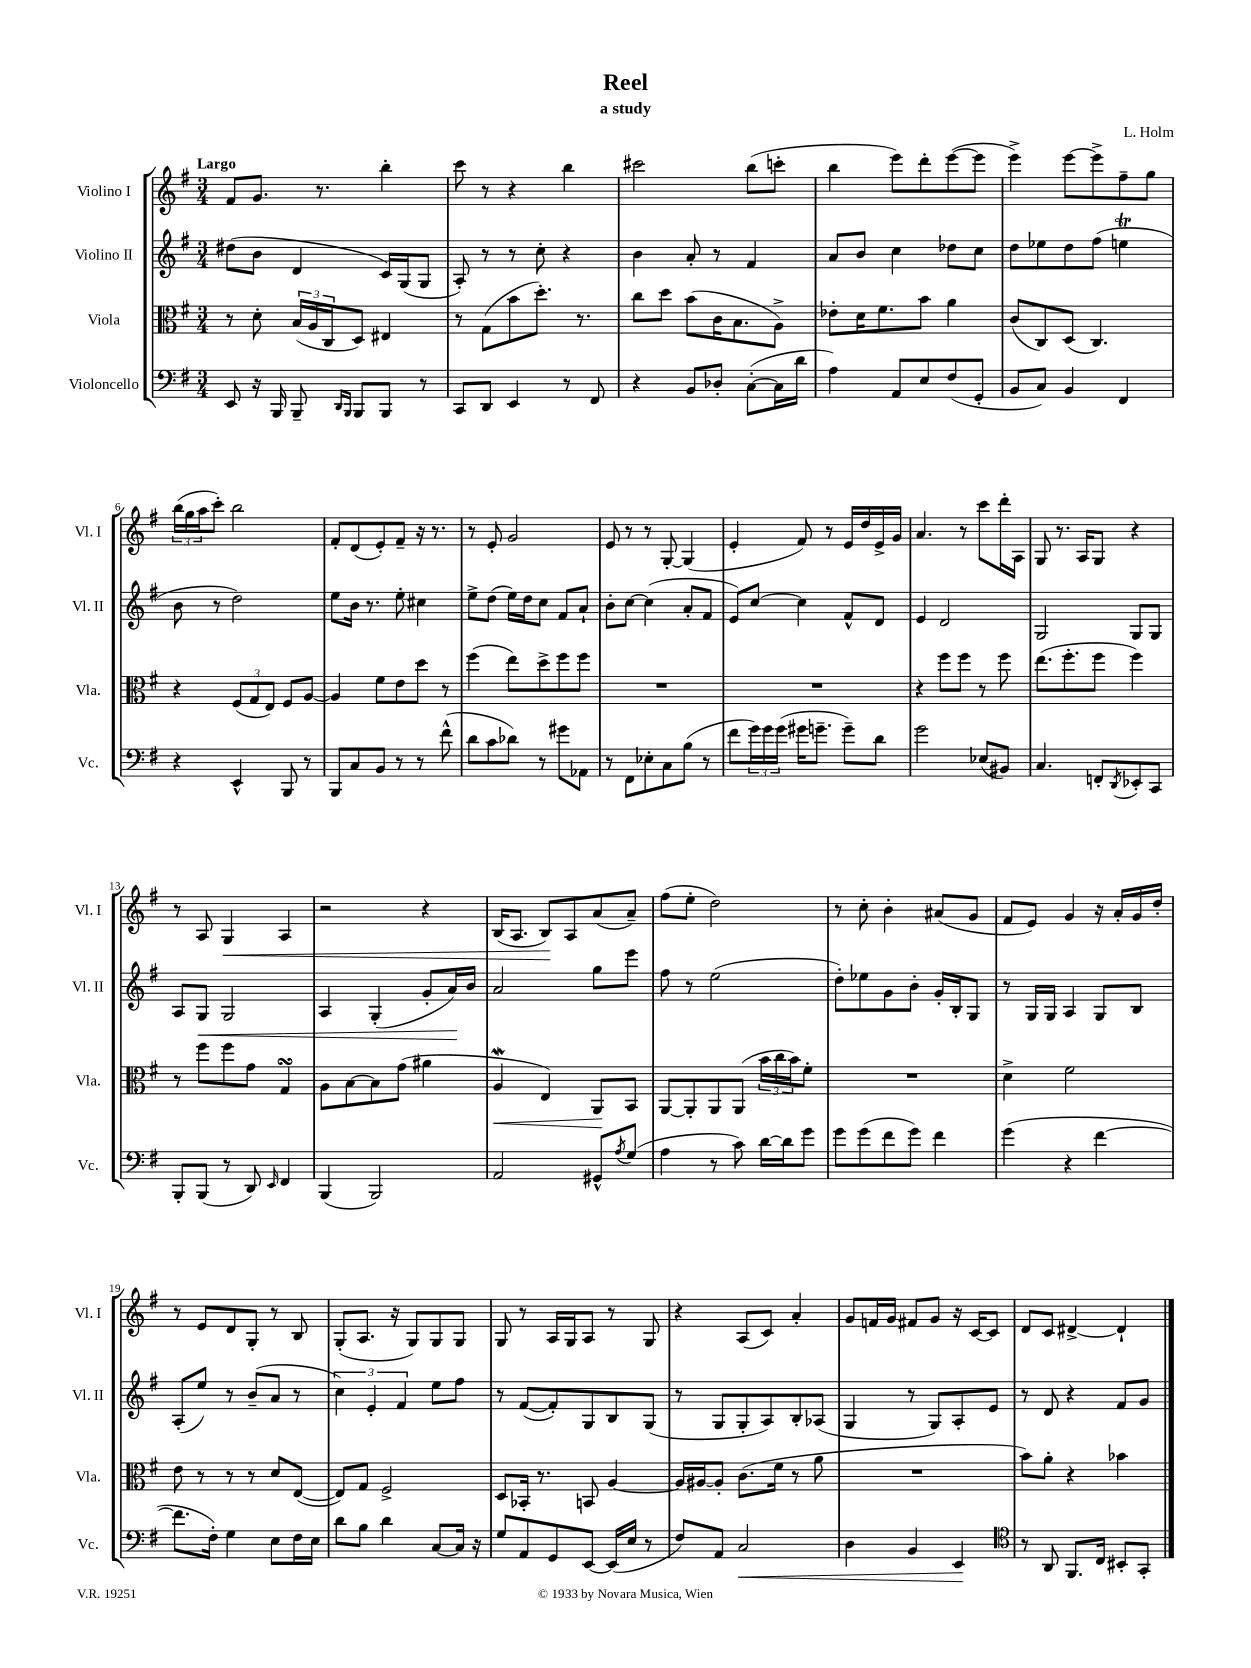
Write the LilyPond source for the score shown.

\header { title = "Reel" composer = "L. Holm" subtitle = "a study" }
<<
\new StaffGroup <<
\new Staff = "s0" \with { instrumentName = "Violino I" shortInstrumentName = "Vl. I" } {
    \clef treble \key g \major \numericTimeSignature \time 3/4 \tempo "Largo"
    fis'8 g'8. r8. b''4-. |
    c'''8 r8 r4 b''4 |
    cis'''2 b''8( c'''8-. |
    b''4 e'''8) d'''8-. e'''8~( e'''8 |
    e'''4->) e'''8~ e'''8-> fis''8-- g''8 |
    \tuplet 3/2 { b''16( g''16 a''16 } c'''8-.) b''2 |
    fis'8-. d'8( e'8-.) fis'8-- r16 r8. |
    r8 e'8-. g'2 |
    e'8 r8 r8 g8~-. g4( |
    e'4-. fis'8) r8 e'16 d''16 e'16-> g'16 |
    a'4. r8 c'''8 d'''16-. a16 |
    g8 r8. a16 g8 r4 |
    r8 a8 g4\< a4 |
    r2 r4 |
    b16( a8. b8\!) a8 a'8( a'8--) |
    fis''8( e''8-. d''2) |
    r8 c''8-. b'4-. ais'8( g'8 |
    fis'8 e'8) g'4 r16 a'16-. g'16 d''16-. |
    r8 e'8 d'8 g8-. r8 b8 |
    g8-.( a8. r16 g8) g8 g8 |
    g8 r8 a16 g16 a8 r8 g8 |
    r4 a8( c'8) a'4-. |
    g'8 f'16 g'16 fis'8 g'8 r16 c'16~ c'8 |
    d'8 c'8 dis'4~-> dis'4-! \bar "|." |
}
\new Staff = "s1" \with { instrumentName = "Violino II" shortInstrumentName = "Vl. II" } {
    \clef treble \key g \major \numericTimeSignature \time 3/4
    dis''8( b'8 d'4 c'16) g16( g8 |
    a8-.) r8 r8 c''8-. r4 |
    b'4 a'8-. r8 fis'4 |
    a'8 b'8 c''4 des''8 c''8 |
    d''8 ees''8 d''8 fis''8( e''4\trill |
    b'8 r8 d''2) |
    e''8 b'16 r8. e''8-. cis''4 |
    e''8-> d''8( e''16) d''16 c''8 fis'8 a'8-! |
    b'8-. c''8~ c''4( a'8-. fis'8 |
    e'8) c''8~ c''4 fis'8-^ d'8 |
    e'4 d'2 |
    g2 g8 g8 |
    a8 g8\< g2 |
    a4 g4-.( g'8-. a'16\!) b'16 |
    a'2 g''8 e'''8 |
    fis''8 r8 e''2( |
    d''8-.) ees''8 g'8 b'8-. g'16-. b16-. g8 |
    r8 g16 g16 a4 g8 b8 |
    a8-.( e''8) r8 b'8--( a'8 r8 |
    \tuplet 3/2 { c''4) e'4-. fis'4 } e''8 fis''8 |
    r8 fis'8~( fis'8-.) g8 b8 g8( |
    r8 g8 g8-. a8) b8-. aes8( |
    g4 r8 g8) a8-. e'8 |
    r8 d'8 r4 fis'8 g'8 \bar "|." |
}
\new Staff = "s2" \with { instrumentName = "Viola" shortInstrumentName = "Vla." } {
    \clef alto \key g \major \numericTimeSignature \time 3/4
    r8 d'8-. \tuplet 3/2 { b16( a16 c16 } d8) eis4 |
    r8 g8( b'8 d''8.-.) r8. |
    c''8 d''8 b'8( c'16 b8. a8->) |
    ees'8-. d'16 fis'8. b'8 a'4 |
    c'8( c8) d8( c4.) |
    r4 \tuplet 3/2 { fis8( g8 e8) } fis8 a8~ |
    a4 fis'8 e'8 d''8 r8 |
    fis''4( e''8) d''8-> fis''8 fis''8 |
    R2. |
    R2. |
    r4 fis''8 fis''8 r8 fis''8 |
    e''8.( fis''8.-. fis''8 fis''4) |
    r8 fis''8 fis''8 g'8 g4\turn |
    a8 b8~ b8 g'8( ais'4 |
    a4\mordent\< e4) a,8\! b,8 |
    a,8~ a,8-. a,8 a,8( \tuplet 3/2 { b'16 c''16 b'16) } fis'8-. |
    R2. |
    d'4-> fis'2 |
    e'8 r8 r8 r8 d'8 e8~( |
    e8) g8 fis2-> |
    d8 bes,16-. r8. b,8 a4~ |
    a16 ais16~ ais8-. c'8.( fis'16 r8 a'8 |
    R2. |
    b'8) a'8-. r4 bes'4 \bar "|." |
}
\new Staff = "s3" \with { instrumentName = "Violoncello" shortInstrumentName = "Vc." } {
    \clef bass \key g \major \numericTimeSignature \time 3/4
    e,8 r16 b,,16 b,,8-- \grace { d,16 b,,16 } b,,8 b,,8 r8 |
    c,8 d,8 e,4 r8 fis,8 |
    r4 b,8 des8-. c8~-.( c16 d'16 |
    a4) a,8 e8 fis8( g,8-. |
    b,8 c8) b,4 fis,4 |
    r4 e,4-^ b,,8 r8 |
    b,,8 c8 b,8 r8 r8 fis'8-^( |
    d'8 c'8 des'8) r8 gis'8 aes,8 |
    r8 fis,8 ees8-. c8 b8( r8 |
    fis'8 \tuplet 3/2 { g'16) g'16 g'16( } gis'16 g'8.-- g'8--) d'8 |
    g'2 ees8( bis,8) |
    c4. f,8-. \acciaccatura { d,8 } ees,8-. c,8 |
    b,,8-. b,,8( r8 d,8) \grace { e,16 } fis,4 |
    b,,4( b,,2) |
    a,2 gis,8-^ \acciaccatura { a8 } g8( |
    a4 r8 c'8) d'16~ d'16 g'8 |
    g'8 g'8( fis'8 g'8) fis'4 |
    g'4( r4 fis'4~ |
    fis'8. fis16-.) g4 e8 fis16 e16 |
    d'8 b8 d'4 c8~ c16 r16 |
    g8 a,8 g,8 e,8~ e,16( e16 r8 |
    fis8) a,8 c2\< |
    d4 b,4 e,4\! |
    \clef tenor r8 a,8 fis,8. c16 bis,8-. g,8-. \bar "|." |
}
>>
>>
